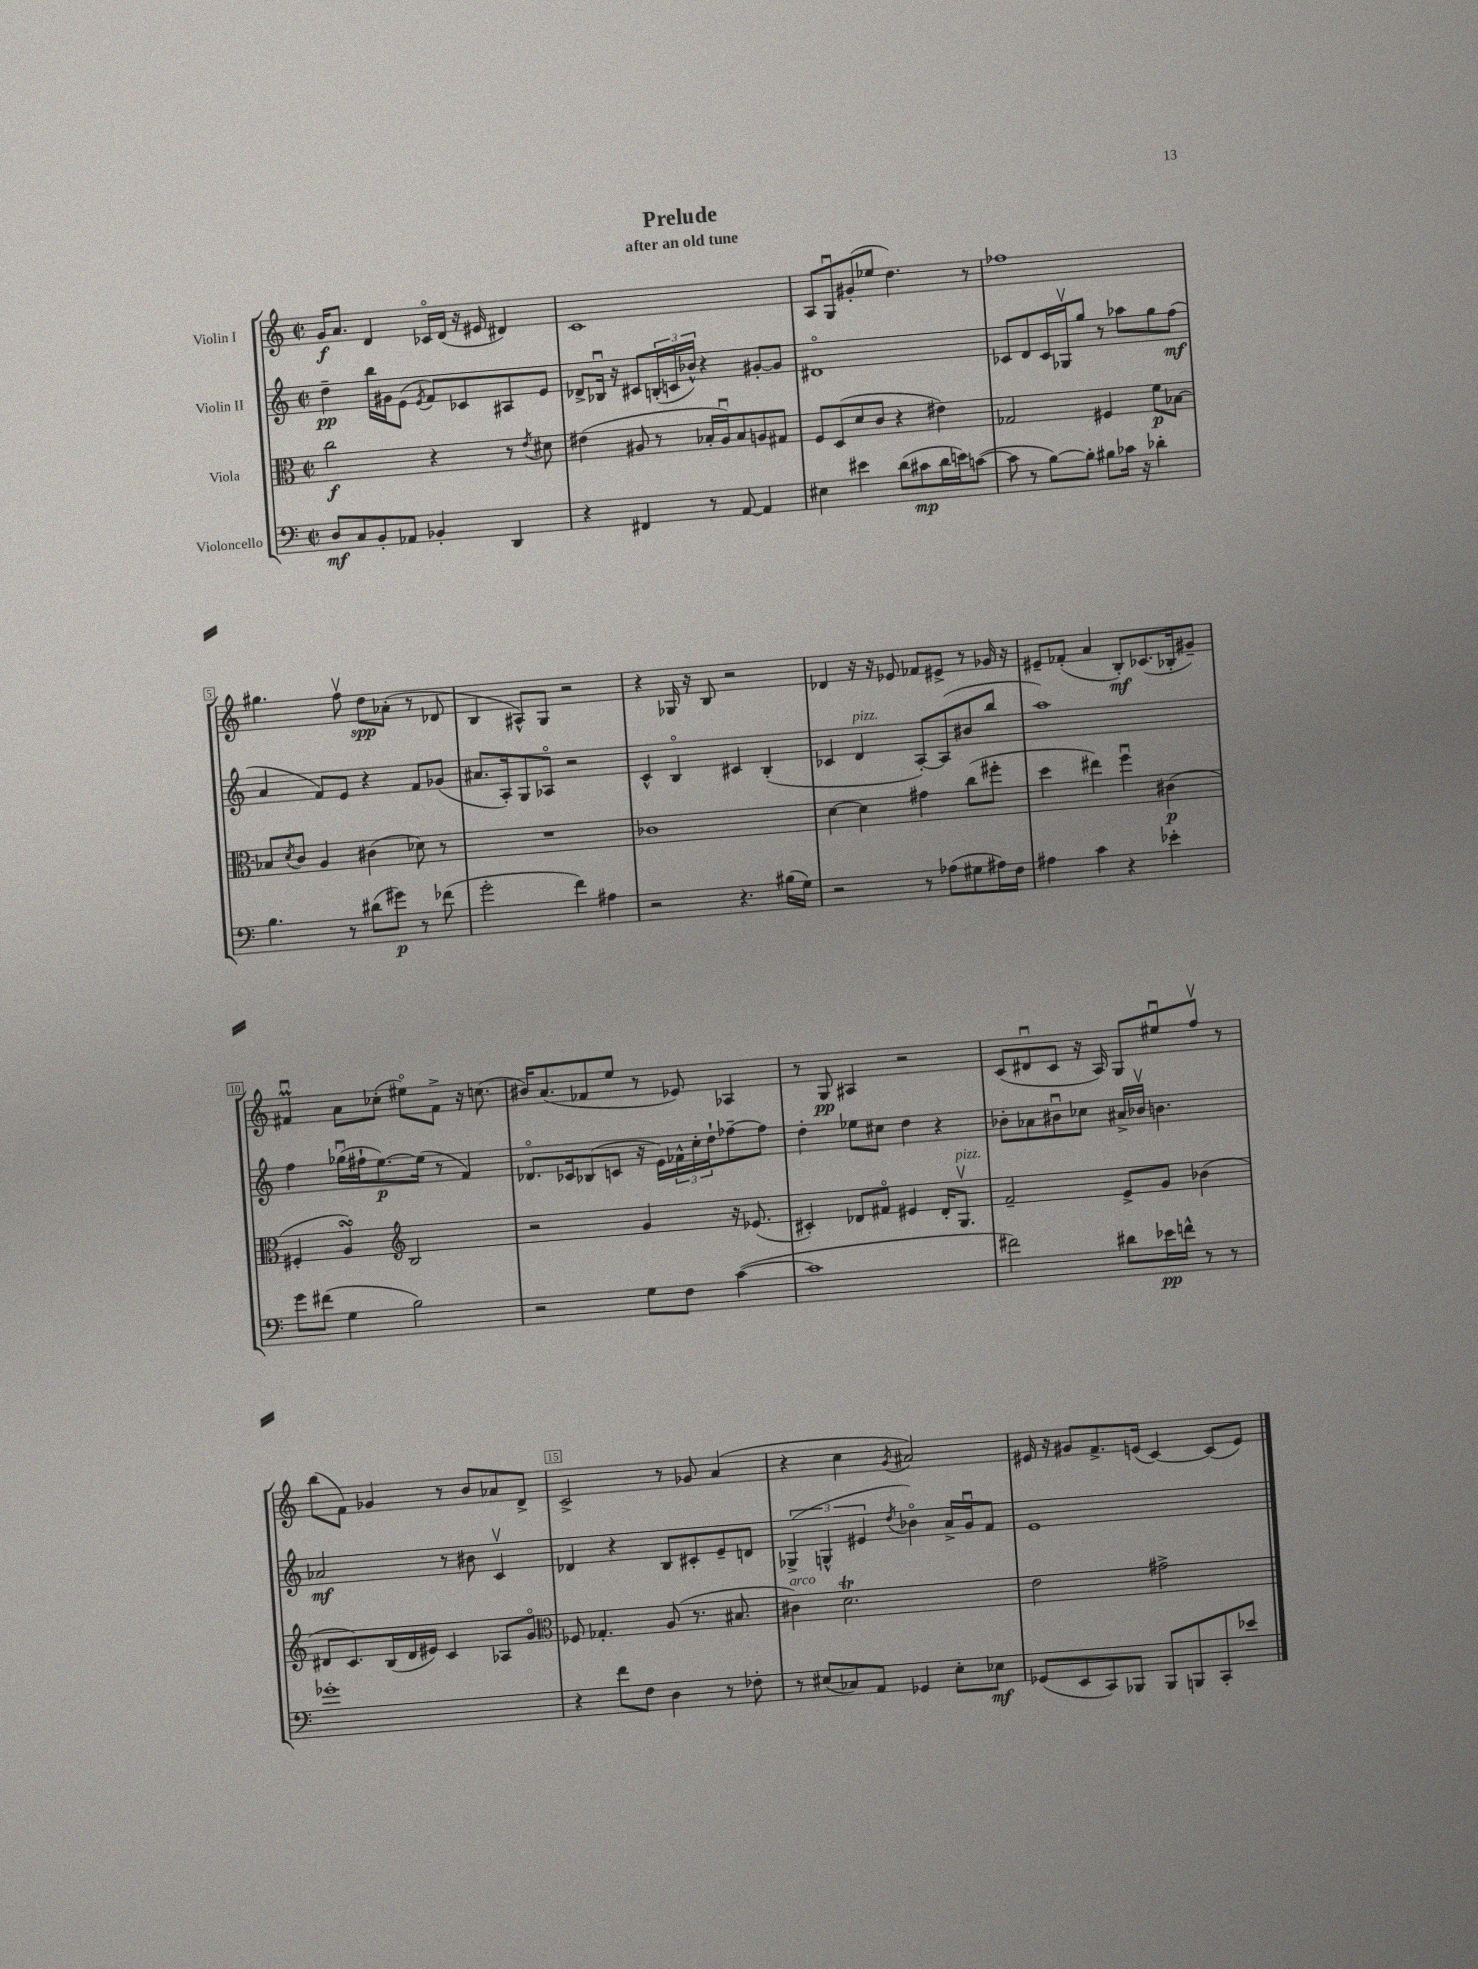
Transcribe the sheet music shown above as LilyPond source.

\header { title = "Prelude" subtitle = "after an old tune" }
<<
\new StaffGroup <<
\new Staff = "s0" \with { instrumentName = "Violin I" } {
    \clef treble \key c \major \defaultTimeSignature \time 2/2
    g'16\f a'8. d'4 ces'16\flageolet d'16( r16 eis'16 dis'4) |
    c'1 |
    a8 g8\downbow gis'8-.( ees''8 d''4.) r8 |
    fes''1 |
    gis''4. f''8\upbow d''8\spp aes'8-.( r8 des'8 |
    b4 ais8-^) g8 r2 |
    r4 ges16 r16 b8 r2 |
    des'4 r16 r16 ees'8 fes'8 eis'8-> r8 ges'16 r16 |
    eis'8-- fes'8-.( a'4 b8-.\mf) ces'8.( bes16-. gis'8--) |
    fis'4\downbow\prall a'8 ces''8-.( eis''8\flageolet) fis'8-> r16 c''8.( |
    bis'16) a'8.( fes'8 e''8 r8 ees'8) aes4 |
    r8 g8\pp ais4 r2 |
    c'8( dis'8\downbow c'8 r16 a16) g8 eis''8\downbow f''8\upbow r8 |
    b''8( f'8) ges'4 r8 b'8 aes'8 d'8-> |
    c'2-> r8 ges'8 a'4( |
    r4 c''4 \acciaccatura { g'8 } ais'2) |
    eis'16 r16 gis'8 f'8.-> e'16( c'4~) c'8( e'8) \bar "|." |
}
\new Staff = "s1" \with { instrumentName = "Violin II" } {
    \clef treble \key c \major \defaultTimeSignature \time 2/2
    d''4--\pp b''16 gis'16 e'8( \acciaccatura { e'8 } f'8) ces'8 ais8 e'8 |
    des'8-> bes16\downbow r16 cis'8 \tuplet 3/2 { b16-.( c'16 bes'16-^) } r4 gis'8~-. gis'8 |
    dis'1\flageolet |
    ces'8 d'8 ces'16 ges16\upbow g''8 r8 aes''8 g''8 f''8\mf( |
    a'4 f'8) e'8 r4 f'8 ges'8( |
    ais'8. a16-.) g8 aes8\flageolet r2 |
    c'4-^ b4\flageolet cis'4 b4-.( |
    ces'4 d'4^\markup { \italic "pizz." } a8~-.) a8( bis'8 b''8 |
    a''1) |
    f''4 ges''16\downbow( fis''16-! e''8.~\p) e''16( r8 f'4) |
    des'8.\flageolet ces'16 bes8( c'8 r16 e'16) \tuplet 3/2 { fes'16-^ c''16-. d''16-! } fes''8~-- fes''8 |
    d''4-. ees''8 cis''8 d''4 r4 |
    bes'8-. aes'8 bis'8\downbow ces''8 ais'16-> bes'16\upbow b'4. |
    aes'2\mf r8 bis'8 c'4\upbow |
    des'4 r4 b8 cis'8-. e'8-- d'8 |
    \tuplet 3/2 { ges4->( g4-^ eis'4 } \acciaccatura { d''8 } bes'4\flageolet) a'16-> g'16\downbow f'8 |
    e'1 \bar "|." |
}
\new Staff = "s2" \with { instrumentName = "Viola" } {
    \clef alto \key c \major \defaultTimeSignature \time 2/2
    c''2\f r4 r8 \acciaccatura { e'8 } dis'8 |
    eis'4( ais8 r8 bes16-. ais16\downbow) bes8 a8 gis8 |
    f8 d8( d'8 c'8 r4 eis'4) |
    ges2 fis4 f'8\p bes8~ |
    bes8 \acciaccatura { d'8 } c'8 a4 cis'4( des'8) r8 |
    R1 |
    ces'1 |
    d'4~ d'4 gis'4 c''8( fis''8-. |
    d''4 eis''4) f''4\downbow cis'4\p( |
    fis4-. a4\turn) \clef treble b2 |
    r2 g'4 r16 ees'8.( |
    cis'4-.) des'8 fis'8\flageolet eis'4 des'16-. g8.\upbow^\markup { \italic "pizz." } |
    f'2-- e'8-> g'8 bes'4( |
    dis'8 c'8.) b16( dis'16 eis'16) c'4 aes8 g'8\flageolet |
    \clef alto fes8 ges4.-. a8( r8. bis8. |
    cis'4^\markup { \italic "arco" }) d'2.\trill |
    e'2 gis'2-> \bar "|." |
}
\new Staff = "s3" \with { instrumentName = "Violoncello" } {
    \clef bass \key c \major \defaultTimeSignature \time 2/2
    d8\mf c8 b,8-. aes,8 bes,4-. d,4 |
    r4 fis,4 r8 a,8~ a,4 |
    eis4 eis'4 d'8( cis'8\mp d'16 e'16) c'8~( |
    c'8 r8 b8~) b8-. bis8 ces'16 r16 des'4-. |
    b4. r8 dis'8( gis'8\p) r8 fes'8( |
    g'2-. f'4) ais4 |
    r2 r4. bis16( g16) |
    r2 r8 aes8( gis8 ais16) f16 |
    ais4 c'4 r4 ees'4-. |
    g'8 fis'8( g4 b2) |
    r2 g8 f8 c'4~( |
    c'1 |
    fis'2) dis'8 ees'16\pp f'16-^ r8 r8 |
    ges'1-. |
    r4 f'8 f8 d4 r8 fes8-. |
    r8 eis8( ces8) a,8 ges,4 eis8-. ees8\mf |
    ges,8( e,8 c,8) bes,,8 bes,,8 b,,8 c,8-. ees'8 \bar "|." |
}
>>
>>
\layout { \context { \Score \override BarNumber.break-visibility = ##(#f #t #t) barNumberVisibility = #(every-nth-bar-number-visible 5) \override BarNumber.stencil = #(make-stencil-boxer 0.1 0.3 ly:text-interface::print) } }
